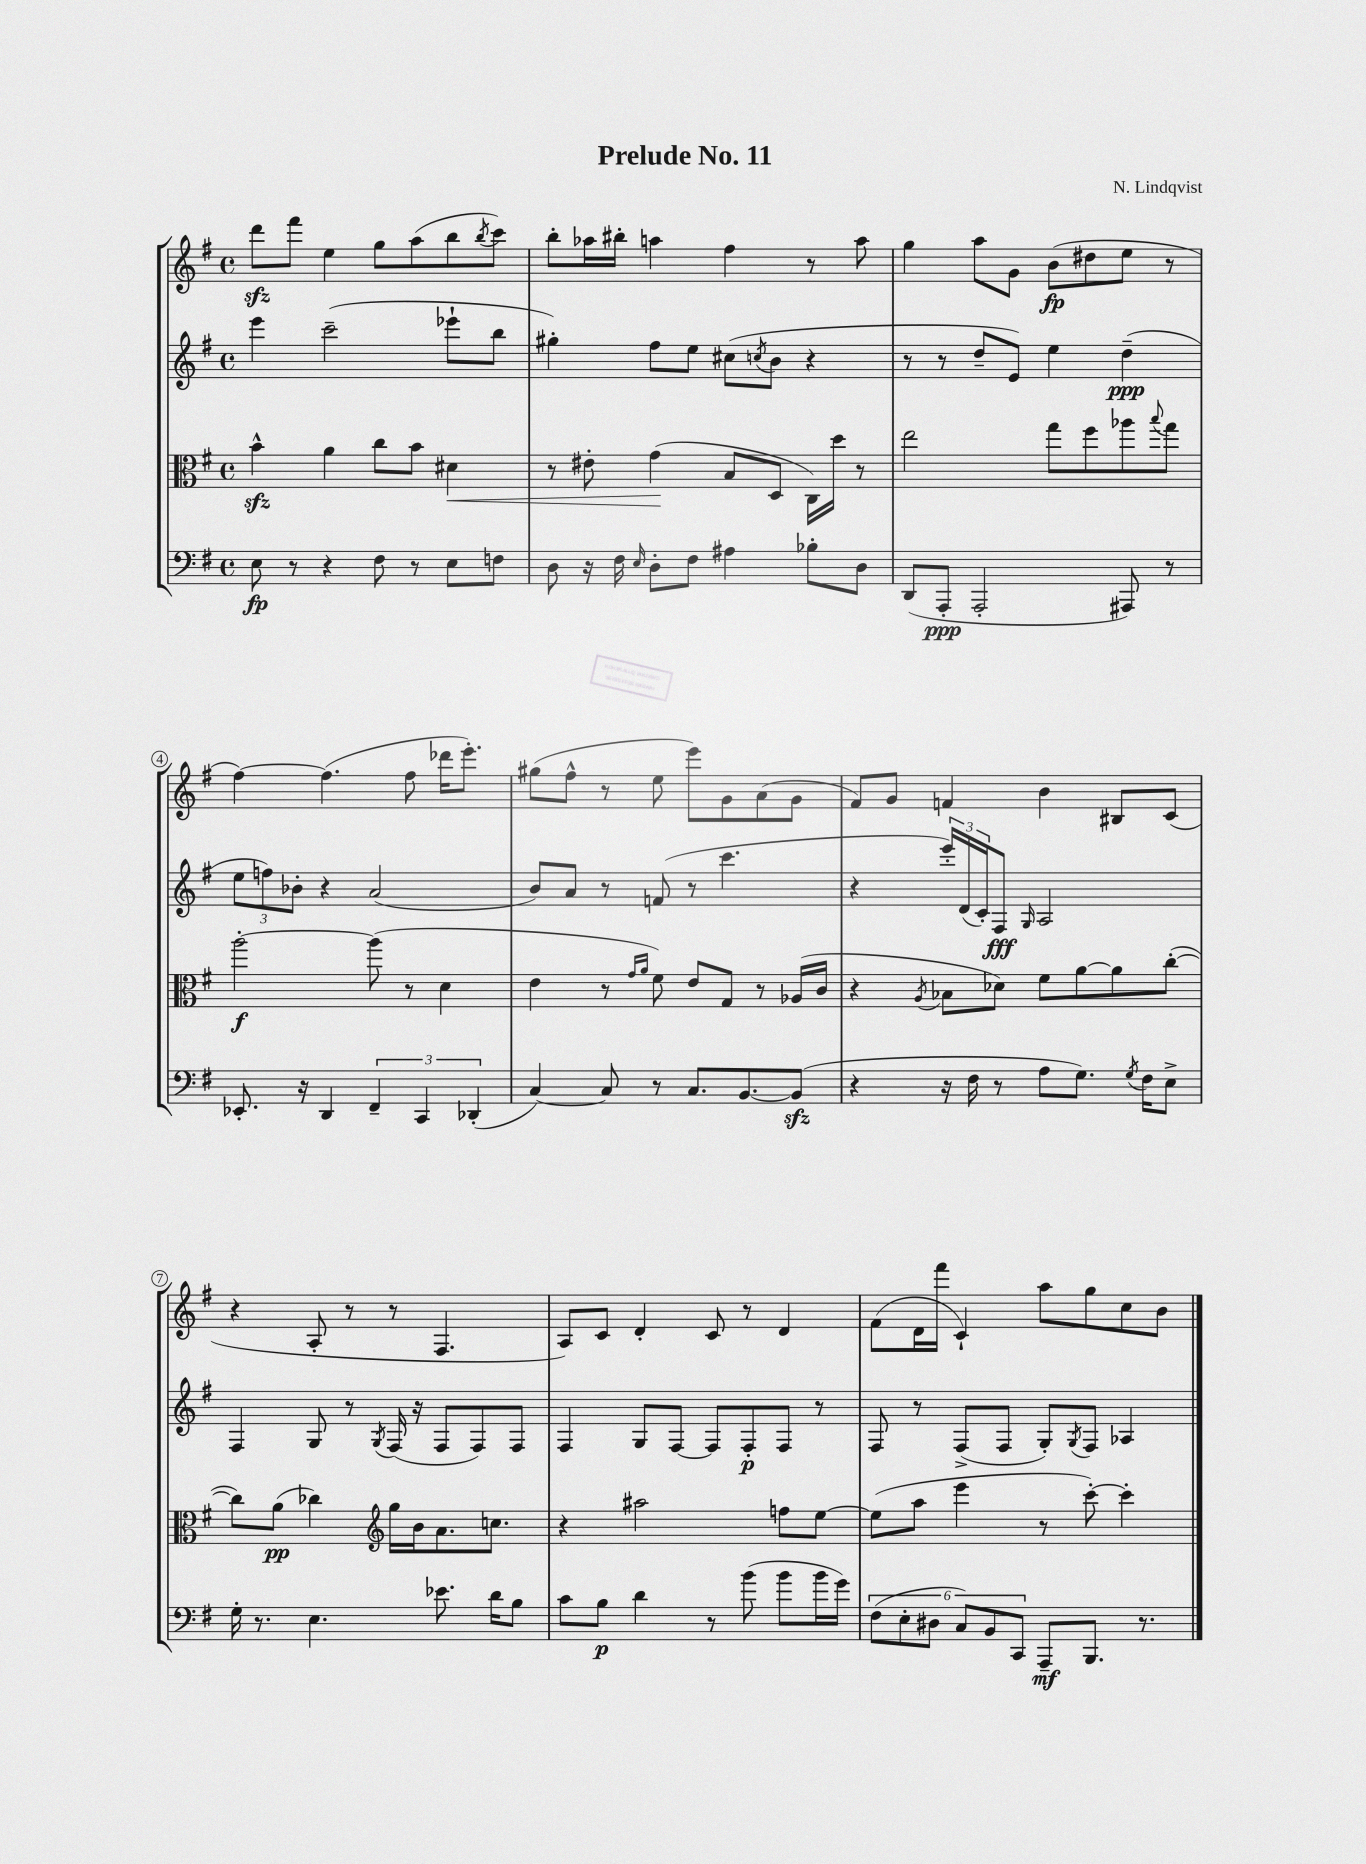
\header { title = "Prelude No. 11" composer = "N. Lindqvist" }
<<
\new StaffGroup <<
\new Staff = "s0" {
    \clef treble \key g \major \defaultTimeSignature \time 4/4
    d'''8\sfz fis'''8 e''4 g''8 a''8( b''8 \acciaccatura { b''8 } c'''8) |
    b''8-. aes''16 bis''16-. a''4 fis''4 r8 a''8 |
    g''4 a''8 g'8 b'8\fp( dis''8 e''8 r8 |
    fis''4~) fis''4.( fis''8 des'''16 e'''8.-.) |
    gis''8( fis''8-^ r8 e''8 e'''8) g'8 a'8( g'8 |
    fis'8) g'8 f'4 b'4 bis8 c'8( |
    r4 a8-. r8 r8 fis4. |
    a8) c'8 d'4-. c'8 r8 d'4 |
    fis'8( d'16 fis'''16 c'4-!) a''8 g''8 c''8 b'8 \bar "|." |
}
\new Staff = "s1" {
    \clef treble \key g \major \defaultTimeSignature \time 4/4
    e'''4 c'''2--( ees'''8-! b''8 |
    gis''4-.) fis''8 e''8 cis''8( \acciaccatura { c''8 } b'8 r4 |
    r8 r8 d''8-- e'8) e''4 d''4--\ppp( |
    \tuplet 3/2 { e''8 f''8) bes'8-. } r4 a'2( |
    b'8) a'8 r8 f'8( r8 c'''4. |
    r4 \tuplet 3/2 { e'''16-.) d'16( c'16-.) } fis8\fff \grace { g16 } a2 |
    fis4 g8 r8 \acciaccatura { g8 } fis16( r16 fis8 fis8) fis8 |
    fis4 g8 fis8~ fis8 fis8-.\p fis8 r8 |
    fis8 r8 fis8->( fis8 g8-.) \acciaccatura { g8 } fis8 aes4 \bar "|." |
}
\new Staff = "s2" {
    \clef alto \key g \major \defaultTimeSignature \time 4/4
    b'4-^\sfz a'4 c''8 b'8 dis'4\< |
    r8 eis'8-. g'4\!( b8 d8 c16) d''16 r8 |
    e''2 g''8 fis''8 aes''8 \appoggiatura { b''8 } g''8 |
    a''2~-.\f a''8( r8 d'4 |
    e'4 r8 \grace { g'16 a'16 } fis'8) e'8 g8 r8 aes16( c'16 |
    r4 \acciaccatura { a8 } bes8 des'8) fis'8 a'8~ a'8 c''8~-.( |
    c''8) a'8\pp( ces''4) \clef treble g''16 b'16 a'8. c''8. |
    r4 ais''2 f''8 e''8~ |
    e''8( a''8 e'''4 r8 c'''8~-.) c'''4-. \bar "|." |
}
\new Staff = "s3" {
    \clef bass \key g \major \defaultTimeSignature \time 4/4
    e8\fp r8 r4 fis8 r8 e8 f8 |
    d8 r16 fis16 \grace { e16 } d8-. fis8 ais4 bes8-. d8 |
    d,8( a,,8-.\ppp a,,2-. ais,,8) r8 |
    ees,8.-. r16 d,4 \tuplet 3/2 { fis,4-- c,4 des,4-.( } |
    c4~) c8 r8 c8. b,8.~ b,8\sfz( |
    r4 r16 fis16 r8 a8 g8.) \acciaccatura { g8 } fis16 e8-> |
    g16-. r8. e4. ees'8. d'16 b8 |
    c'8 b8\p d'4 r8 b'8( b'8 b'16 g'16) |
    \tuplet 6/4 { fis8( e8-. dis8 c8) b,8 c,8 } a,,8--\mf b,,8. r8. \bar "|." |
}
>>
>>
\layout { \context { \Score \override BarNumber.stencil = #(make-stencil-circler 0.1 0.3 ly:text-interface::print) } }
